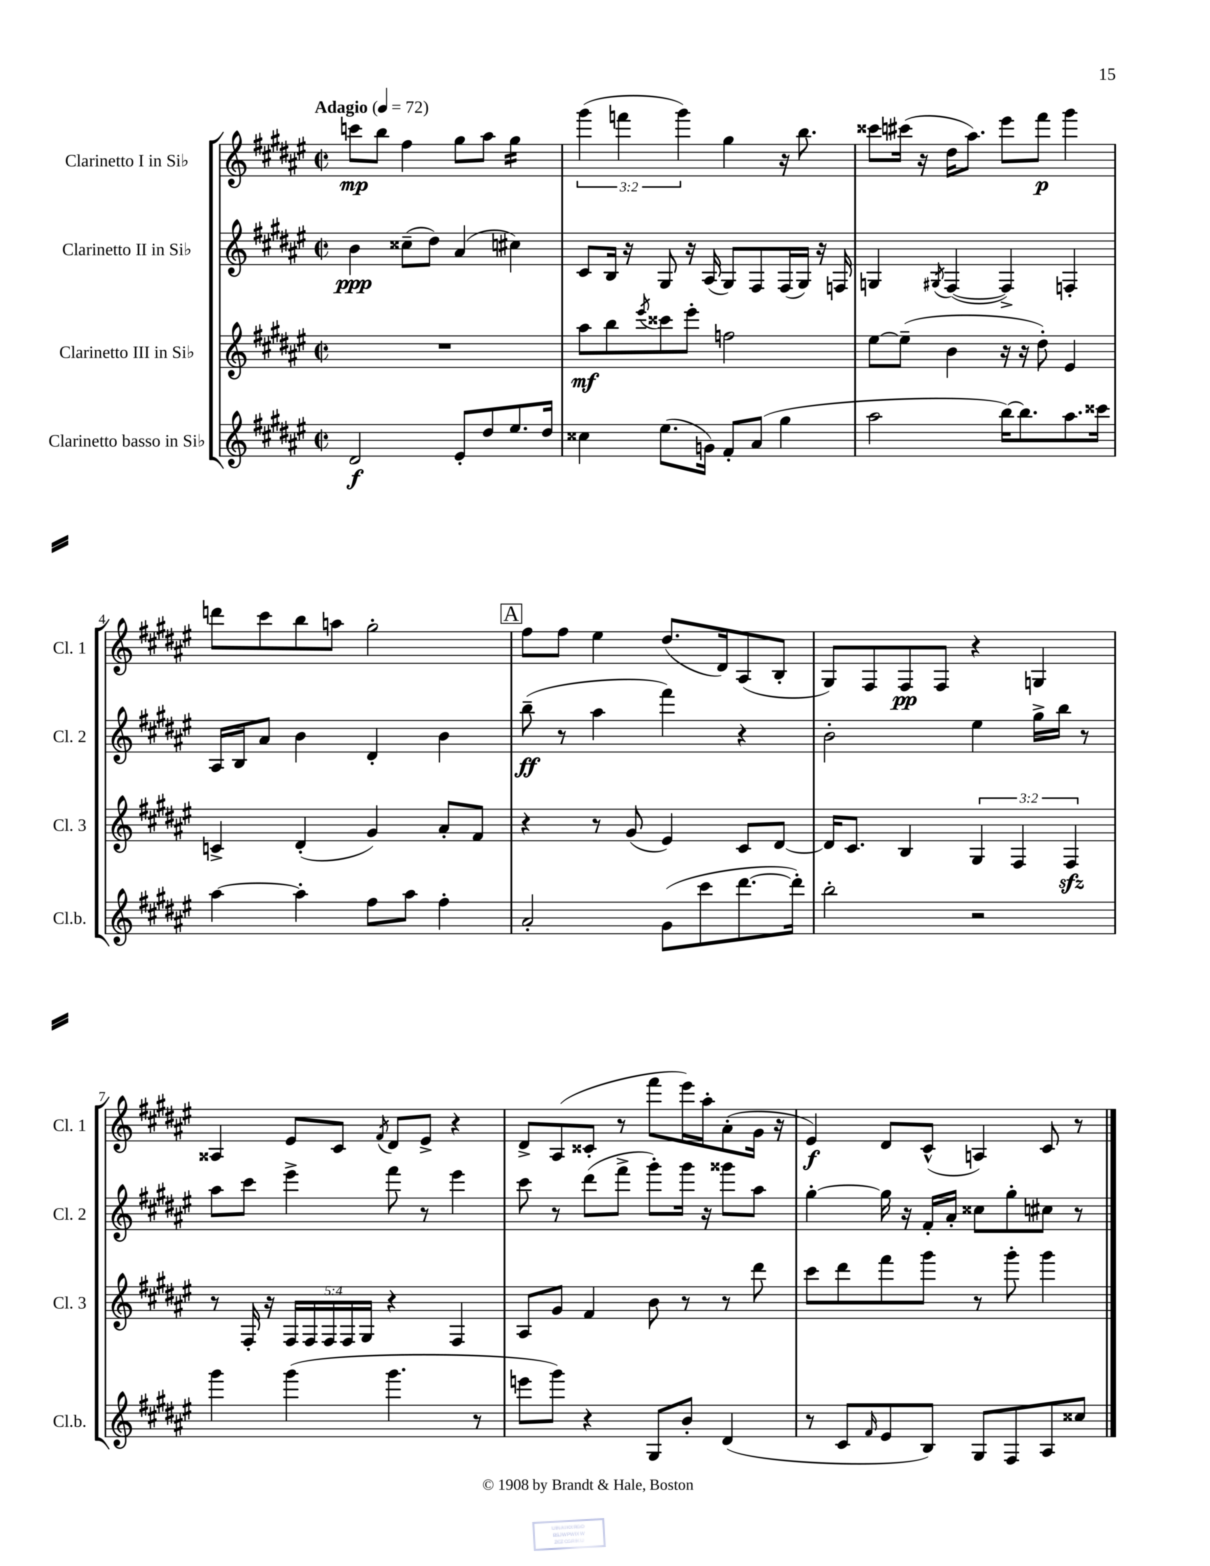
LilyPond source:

<<
\new StaffGroup <<
\new Staff = "s0" \with { instrumentName = "Clarinetto I in Sib" shortInstrumentName = "Cl. 1" } {
    \clef treble \key fis \major \defaultTimeSignature \time 2/2 \override Staff.TupletNumber.text = #tuplet-number::calc-fraction-text \tempo "Adagio" 4 = 72
    c'''8\mp b''8 fis''4 gis''8 ais''8 gis''4:16 |
    \tuplet 3/2 { gis'''4( f'''4 gis'''4) } gis''4 r16 b''8. |
    cisis'''8 cis'''16( r16 dis''16 ais''8.) eis'''8 fis'''8\p gis'''4 |
    d'''8 cis'''8 b''8 a''8 gis''2-. |
    \mark \markup { \box "A" } fis''8 fis''8 eis''4 dis''8.( dis'16) ais8( b8-. |
    gis8) fis8 fis8\pp fis8 r4 g4 |
    aisis4 eis'8 cis'8 \acciaccatura { fis'8 } dis'8 eis'8-> r4 |
    dis'8-> ais8( cisis'8-. r8 fis'''8 eis'''16) ais''16-. ais'8-.( gis'16 r16 |
    eis'4\f) dis'8 cis'8-^( a4) cis'8 r8 \bar "|." |
}
\new Staff = "s1" \with { instrumentName = "Clarinetto II in Sib" shortInstrumentName = "Cl. 2" } {
    \clef treble \key fis \major \defaultTimeSignature \time 2/2
    b'4\ppp cisis''8--( dis''8) ais'4( cis''4) |
    cis'8 b16 r16 gis8 r16 ais16( gis8) fis8 fis16( gis16) r16 f16 |
    g4 \acciaccatura { gis8 } fis4~( fis4->) f4-. |
    ais16 b16 ais'8 b'4 dis'4-. b'4 |
    \mark \markup { \box "A" } b''8--\ff( r8 ais''4 fis'''4) r4 |
    b'2-. eis''4 gis''16-> b''16 r8 |
    ais''8 cis'''8 eis'''4-> fis'''8 r8 eis'''4 |
    cis'''8 r8 dis'''8( fis'''8-> gis'''8-.) gis'''16 r16 gisis'''8 ais''8 |
    gis''4~-. gis''16 r16 fis'16-. ais'16-. cisis''8 gis''8-. cis''8 r8 \bar "|." |
}
\new Staff = "s2" \with { instrumentName = "Clarinetto III in Sib" shortInstrumentName = "Cl. 3" } {
    \clef treble \key fis \major \defaultTimeSignature \time 2/2 \override Staff.TupletNumber.text = #tuplet-number::calc-fraction-text
    R1 |
    ais''8\mf b''8 \acciaccatura { eis'''8 } cisis'''8 eis'''8-. f''2 |
    eis''8~ eis''8--( b'4 r16 r16 dis''8-.) eis'4 |
    c'4-> dis'4-.( gis'4) ais'8-. fis'8 |
    \mark \markup { \box "A" } r4 r8 gis'8( eis'4) cis'8 dis'8~ |
    dis'16 cis'8. b4 \tuplet 3/2 { gis4 fis4 fis4\sfz } |
    r8 fis16-. r16 \tuplet 5/4 { fis16 fis16 fis16 fis16 gis16 } r4 fis4 |
    ais8 gis'8 fis'4 b'8 r8 r8 dis'''8 |
    cis'''8 dis'''8 fis'''8 gis'''8 r8 gis'''8-. gis'''4 \bar "|." |
}
\new Staff = "s3" \with { instrumentName = "Clarinetto basso in Sib" shortInstrumentName = "Cl.b." } {
    \clef treble \key fis \major \defaultTimeSignature \time 2/2
    dis'2\f eis'8-. dis''8 eis''8. dis''16 |
    cisis''4 eis''8.( g'16) fis'8-. ais'8( gis''4 |
    ais''2 b''16~) b''8. ais''8. cisis'''16 |
    ais''4~ ais''4-. fis''8 ais''8 fis''4-. |
    \mark \markup { \box "A" } ais'2-. gis'8( cis'''8 dis'''8.~ dis'''16-.) |
    b''2-. r2 |
    gis'''4 gis'''4( gis'''4. r8 |
    e'''8 gis'''8) r4 gis8 b'8-. dis'4( |
    r8 cis'8 \grace { fis'16 } eis'8 b8) gis8 fis8 ais8 cisis''8 \bar "|." |
}
>>
>>
